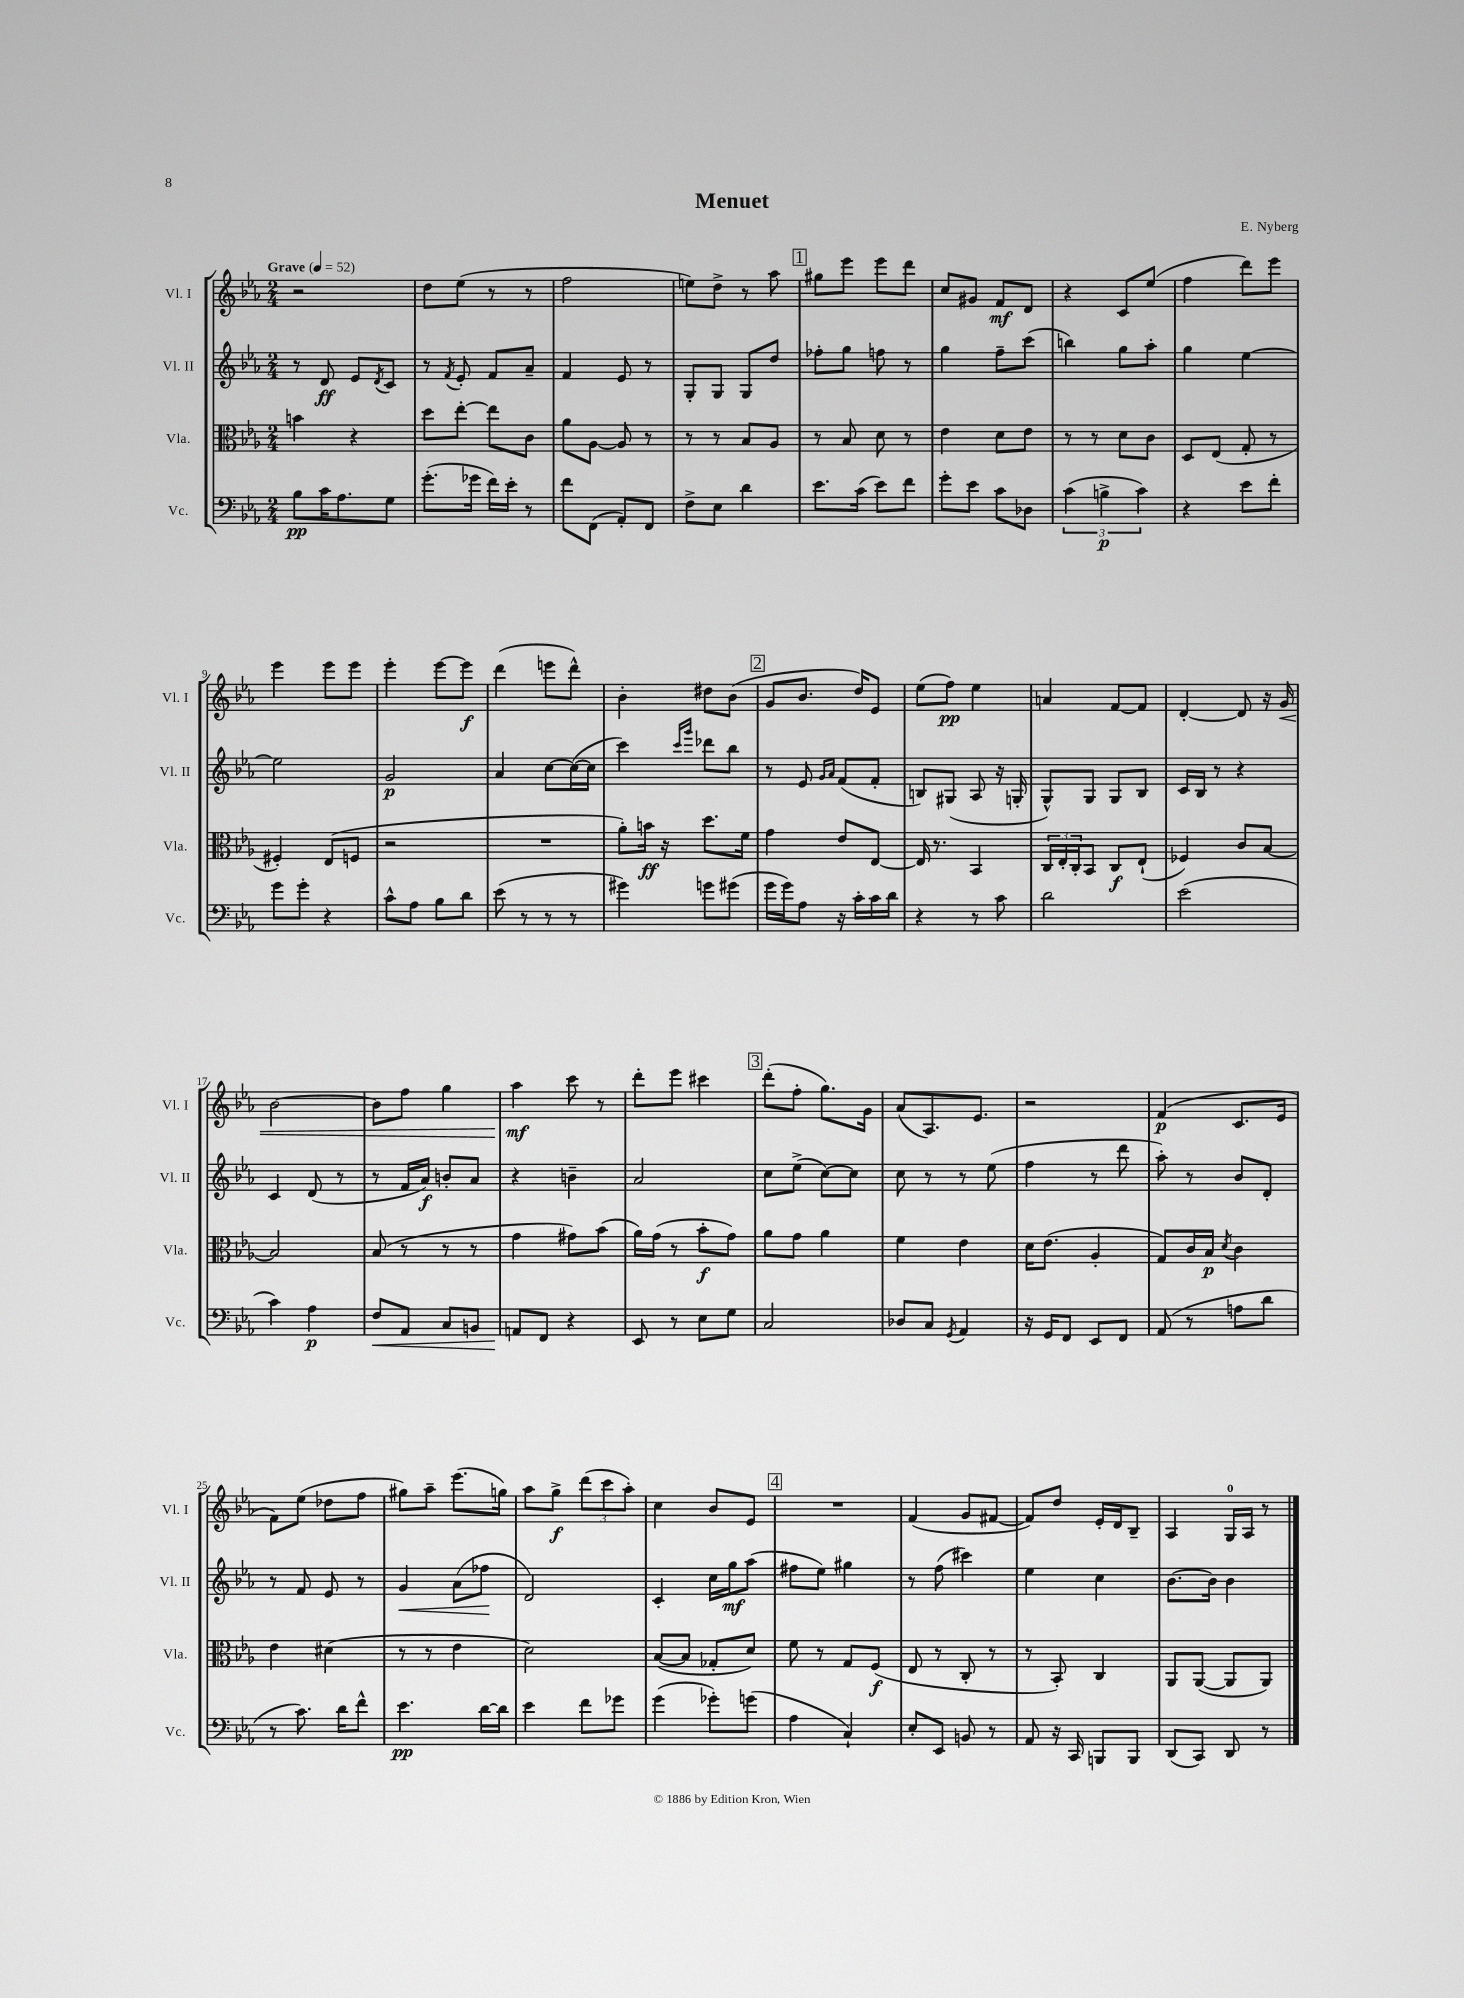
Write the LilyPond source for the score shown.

\header { title = "Menuet" composer = "E. Nyberg" }
<<
\new StaffGroup <<
\new Staff = "s0" \with { instrumentName = "Vl. I" shortInstrumentName = "Vl. I" } {
    \clef treble \key ees \major \numericTimeSignature \time 2/4 \tempo "Grave" 4 = 52
    r2 |
    d''8 ees''8( r8 r8 |
    f''2 |
    e''8) d''8-> r8 aes''8 |
    \mark \markup { \box "1" } gis''8 ees'''8 ees'''8 d'''8 |
    c''8 gis'8 f'8\mf d'8 |
    r4 c'8 ees''8( |
    f''4 d'''8) ees'''8 |
    ees'''4 ees'''8 ees'''8 |
    ees'''4-. ees'''8~ ees'''8\f |
    d'''4( e'''8 d'''8-^) |
    bes'4-. dis''8 bes'8( |
    \mark \markup { \box "2" } g'8 bes'8. d''16) ees'8 |
    ees''8( f''8\pp) ees''4 |
    a'4 f'8~ f'8 |
    d'4~-. d'8 r16 g'16\< |
    bes'2~ |
    bes'8 f''8 g''4 |
    aes''4\mf\! c'''8 r8 |
    d'''8-. ees'''8 cis'''4 |
    \mark \markup { \box "3" } d'''8-.( f''8-. g''8.) g'16 |
    aes'8( aes8.) ees'8. |
    r2 |
    f'4\p( c'8. ees'16 |
    f'8) ees''8( des''8 f''8 |
    gis''8) aes''8-- ees'''8.( g''16) |
    aes''8 g''8->\f \tuplet 3/2 { d'''8( c'''8 aes''8-.) } |
    c''4 bes'8 ees'8 |
    \mark \markup { \box "4" } R2 |
    f'4( g'8 fis'8~ |
    fis'8) d''8 ees'16-. d'16 bes8-- |
    aes4 g16-0 aes16 r8 \bar "|." |
}
\new Staff = "s1" \with { instrumentName = "Vl. II" shortInstrumentName = "Vl. II" } {
    \clef treble \key ees \major \numericTimeSignature \time 2/4
    r8 d'8\ff ees'8 \acciaccatura { d'8 } c'8 |
    r8 \acciaccatura { f'8 } ees'8-. f'8 aes'8-- |
    f'4 ees'8 r8 |
    g8-. g8 g8 d''8 |
    \mark \markup { \box "1" } fes''8-. g''8 f''8 r8 |
    g''4 f''8-- c'''8( |
    b''4) g''8 aes''8-. |
    g''4 ees''4~ |
    ees''2 |
    g'2\p |
    aes'4 c''8~ c''16~( c''16 |
    c'''4) \grace { c'''16 g'''16 } des'''8 bes''8 |
    \mark \markup { \box "2" } r8 ees'8 \grace { g'16 aes'16 } f'8( f'8-. |
    b8) gis8( aes8 r16 g16-. |
    g8-^) g8 g8 bes8 |
    c'16 bes16 r8 r4 |
    c'4 d'8( r8 |
    r8 f'16 aes'16\f) b'8-. aes'8 |
    r4 b'4-- |
    aes'2 |
    \mark \markup { \box "3" } c''8 ees''8->( c''8~) c''8 |
    c''8 r8 r8 ees''8( |
    f''4 r8 d'''8 |
    aes''8-.) r8 bes'8 d'8-. |
    r8 f'8 ees'8 r8 |
    g'4\< aes'8( fes''8\! |
    d'2) |
    c'4-. c''16 g''16\mf aes''8( |
    \mark \markup { \box "4" } fis''8 ees''8) gis''4 |
    r8 f''8( cis'''4) |
    ees''4 c''4 |
    bes'8.~ bes'16 bes'4 \bar "|." |
}
\new Staff = "s2" \with { instrumentName = "Vla." shortInstrumentName = "Vla." } {
    \clef alto \key ees \major \numericTimeSignature \time 2/4
    b'4 r4 |
    d''8 ees''8~-. ees''8 c'8 |
    aes'8 aes8~ aes8 r8 |
    r8 r8 bes8 aes8 |
    \mark \markup { \box "1" } r8 bes8 d'8 r8 |
    ees'4 d'8 ees'8 |
    r8 r8 d'8 c'8 |
    d8 ees8( g8-. r8 |
    fis4-.) ees8( f8 |
    r2 |
    R2 |
    aes'8-.) b'16\ff r16 d''8. f'16 |
    \mark \markup { \box "2" } g'4 ees'8 ees8~ |
    ees16 r8. bes,4 |
    \tuplet 3/2 { c16 ees16-. c16-. } bes,8 c8\f ees8-!( |
    fes4) c'8 bes8~ |
    bes2 |
    bes8( r8 r8 r8 |
    g'4 gis'8) bes'8( |
    aes'16) g'16( r8 bes'8-.\f g'8) |
    \mark \markup { \box "3" } aes'8 g'8 aes'4 |
    f'4 ees'4 |
    d'16 ees'8.( aes4-. |
    g8) c'16 bes16\p \acciaccatura { d'8 } c'4 |
    ees'4 dis'4( |
    r8 r8 ees'4 |
    d'2) |
    bes8~( bes8 ges8-. d'8) |
    \mark \markup { \box "4" } f'8 r8 g8 f8\f( |
    ees8 r8 c8-. r8 |
    r8 bes,8-.) c4 |
    aes,8 aes,8~( aes,8 aes,8) \bar "|." |
}
\new Staff = "s3" \with { instrumentName = "Vc." shortInstrumentName = "Vc." } {
    \clef bass \key ees \major \numericTimeSignature \time 2/4
    bes8\pp c'16 aes8. g8 |
    g'8.-.( ges'16 f'16) ees'16-. r8 |
    f'8 f,8( aes,8-.) f,8 |
    f8-> ees8 d'4 |
    \mark \markup { \box "1" } ees'8. c'16( ees'8) f'8 |
    g'8-. ees'8 c'8 des8 |
    \tuplet 3/2 { c'4( b4->\p c'4) } |
    r4 ees'8 f'8-. |
    g'8 g'8-. r4 |
    c'8-^ aes8 bes8 d'8 |
    ees'8( r8 r8 r8 |
    gis'4) g'8 gis'8( |
    \mark \markup { \box "2" } g'16 g'16) aes8 r16 c'16-. c'16 d'16 |
    r4 r8 c'8 |
    d'2 |
    ees'2( |
    c'4) aes4\p |
    f8\< aes,8 c8 b,8 |
    a,8\! f,8 r4 |
    ees,8 r8 ees8 g8 |
    \mark \markup { \box "3" } c2 |
    des8 c8 \acciaccatura { g,8 } aes,4 |
    r16 g,16 f,8 ees,8 f,8 |
    aes,8( r8 a8 d'8 |
    r8 c'8.) d'16 f'8-^ |
    ees'4.\pp d'16~ d'16 |
    ees'4 f'8 ges'8 |
    g'4( ges'8-.) g'8( |
    \mark \markup { \box "4" } aes4 c4-!) |
    ees8-. ees,8 b,8 r8 |
    aes,8 r16 c,16 b,,8 b,,8 |
    d,8( c,8) d,8 r8 \bar "|." |
}
>>
>>
